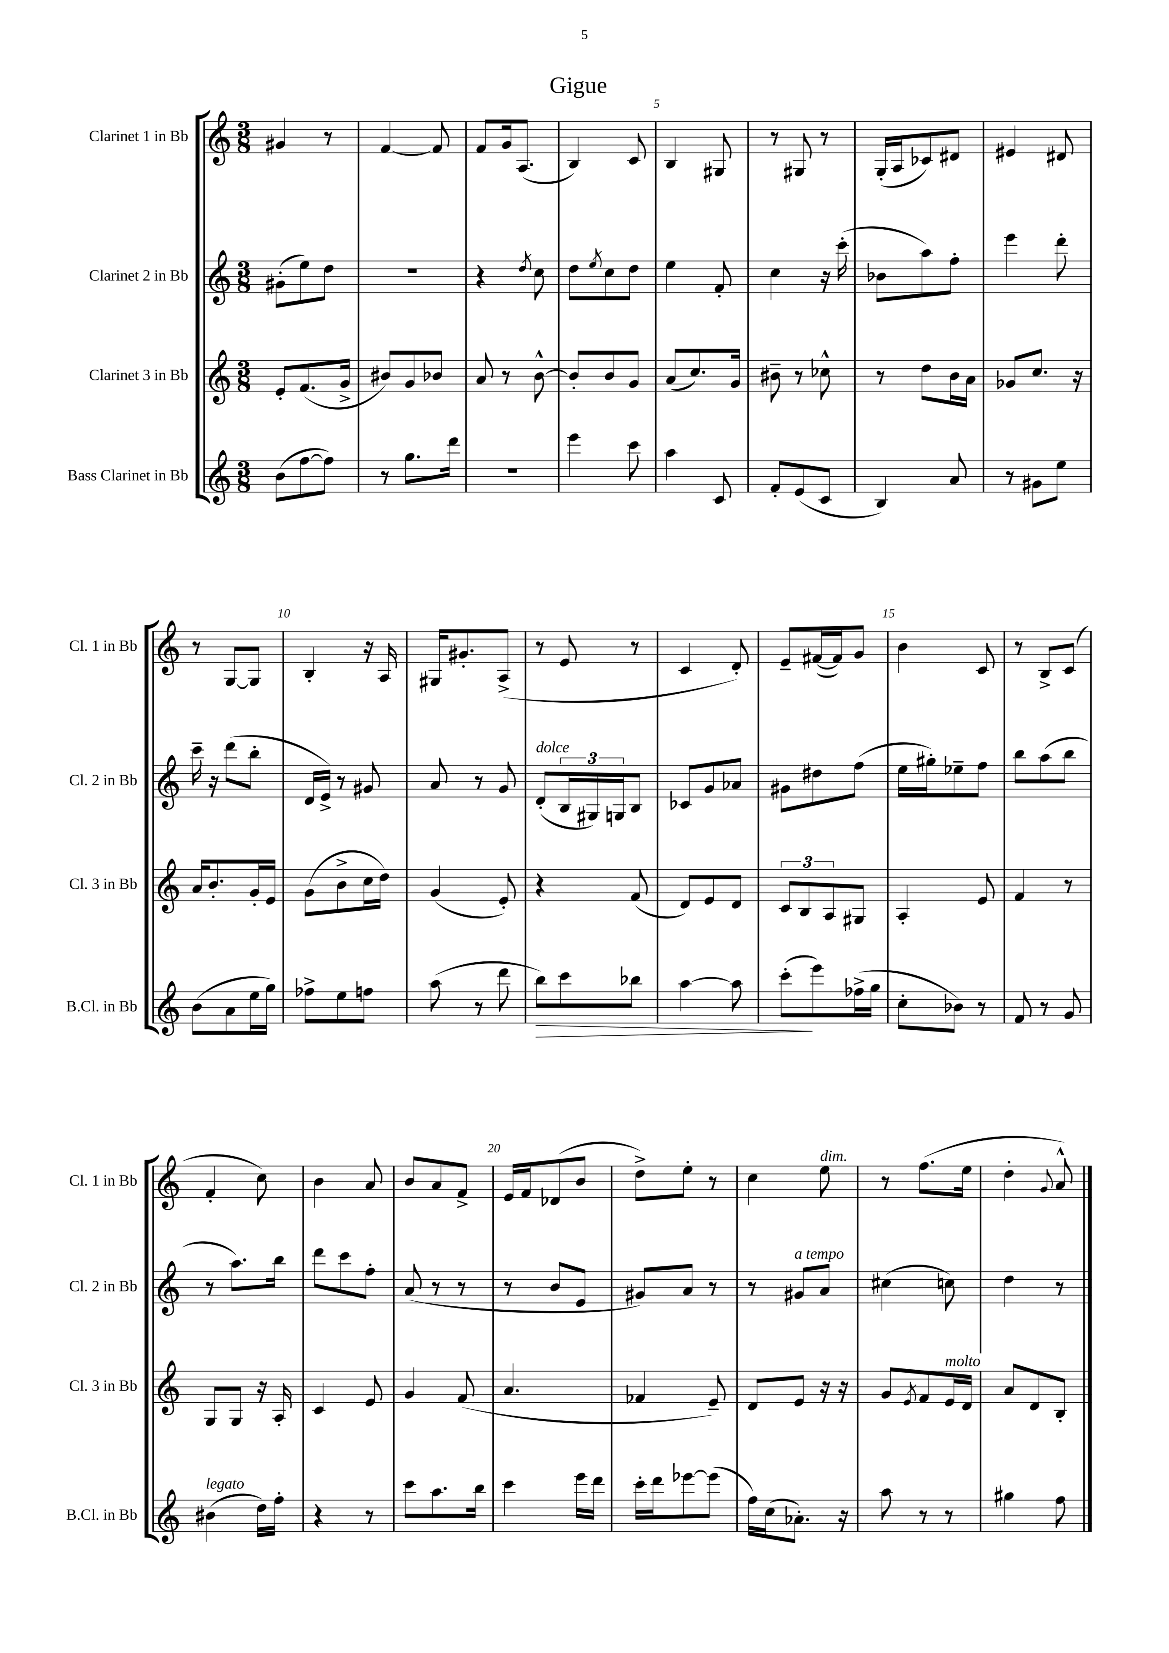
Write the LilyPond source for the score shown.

\header { title = "Gigue" }
<<
\new StaffGroup <<
\new Staff = "s0" \with { instrumentName = "Clarinet 1 in Bb" shortInstrumentName = "Cl. 1 in Bb" } {
    \clef treble \key c \major \numericTimeSignature \time 3/8
    gis'4 r8 |
    f'4~ f'8 |
    f'8 g'16 a8.( |
    b4) c'8 |
    b4 gis8 |
    r8 gis8 r8 |
    g16-.( a16 ces'8) dis'8 |
    eis'4 dis'8 |
    r8 g8~ g8 |
    b4-. r16 a16 |
    gis16 gis'8.-. a8->( |
    r8 e'8 r8 |
    c'4 d'8-.) |
    e'8-- fis'16~( fis'16) g'8 |
    b'4 c'8 |
    r8 b8-> c'8( |
    f'4-. c''8) |
    b'4 a'8 |
    b'8 a'8 f'8-> |
    e'16 f'16 des'8( b'8 |
    d''8->) e''8-. r8 |
    c''4 e''8^\markup { \italic "dim." } |
    r8 f''8.( e''16 |
    d''4-. \appoggiatura { g'8 } a'8-^) \bar "|." |
}
\new Staff = "s1" \with { instrumentName = "Clarinet 2 in Bb" shortInstrumentName = "Cl. 2 in Bb" } {
    \clef treble \key c \major \numericTimeSignature \time 3/8
    gis'8-.( e''8) d''8 |
    R4. |
    r4 \acciaccatura { d''8 } c''8 |
    d''8 \acciaccatura { e''8 } c''8 d''8 |
    e''4 f'8-. |
    c''4 r16 c'''16-.( |
    bes'8 a''8) f''8-. |
    e'''4 d'''8-. |
    c'''16-- r16 d'''8( b''8-. |
    d'16 e'16->) r8 gis'8 |
    a'8 r8 g'8 |
    d'8-.^\markup { \italic "dolce" }( \tuplet 3/2 { b16 gis16) g16 } b8 |
    ces'8 g'8 aes'8 |
    gis'8 dis''8 f''8( |
    e''16 gis''16-.) ees''8-- f''8 |
    b''8 a''8( b''8 |
    r8 a''8.) b''16 |
    d'''8 c'''8 f''8-. |
    a'8( r8 r8 |
    r8 b'8 e'8 |
    gis'8) a'8 r8 |
    r8 gis'8^\markup { \italic "a tempo" } a'8 |
    cis''4( c''8) |
    d''4 r8 \bar "|." |
}
\new Staff = "s2" \with { instrumentName = "Clarinet 3 in Bb" shortInstrumentName = "Cl. 3 in Bb" } {
    \clef treble \key c \major \numericTimeSignature \time 3/8
    e'8-. f'8.( g'16-> |
    bis'8) g'8 bes'8 |
    a'8 r8 b'8~-^ |
    b'8-. b'8 g'8 |
    a'8( c''8.) g'16 |
    bis'8-- r8 ces''8-^ |
    r8 d''8 b'16 a'16 |
    ges'8 c''8. r16 |
    a'16 b'8.-. g'16-. e'16 |
    g'8( b'8-> c''16 d''16) |
    g'4( e'8-.) |
    r4 f'8( |
    d'8) e'8 d'8 |
    \tuplet 3/2 { c'8 b8 a8 } gis8 |
    a4-. e'8 |
    f'4 r8 |
    g8 g8 r16 a16-. |
    c'4 e'8 |
    g'4 f'8( |
    a'4. |
    fes'4 e'8--) |
    d'8 e'8 r16 r16 |
    g'8 \acciaccatura { e'8 } f'8 e'16^\markup { \italic "molto" } d'16 |
    a'8 d'8 b8-. \bar "|." |
}
\new Staff = "s3" \with { instrumentName = "Bass Clarinet in Bb" shortInstrumentName = "B.Cl. in Bb" } {
    \clef treble \key c \major \numericTimeSignature \time 3/8
    b'8( f''8~ f''8) |
    r8 g''8. d'''16 |
    R4. |
    e'''4 c'''8 |
    a''4 c'8 |
    f'8-. e'8( c'8 |
    b4) a'8 |
    r8 gis'8 e''8 |
    b'8( a'8 e''16 g''16) |
    fes''8-> e''8 f''8 |
    a''8( r8 d'''8 |
    b''8\>) c'''8 bes''8 |
    a''4~ a''8 |
    c'''8-.\!( e'''8) fes''16->( g''16 |
    c''8-. bes'8) r8 |
    f'8 r8 g'8 |
    bis'4^\markup { \italic "legato" }( d''16) f''16-. |
    r4 r8 |
    c'''8 a''8. b''16 |
    c'''4 e'''16 d'''16 |
    c'''16-. d'''16 ees'''8~ ees'''8( |
    f''16) c''16( aes'8.-.) r16 |
    a''8 r8 r8 |
    gis''4 f''8 \bar "|." |
}
>>
>>
\layout { \context { \Score \override BarNumber.break-visibility = ##(#f #t #t) barNumberVisibility = #(every-nth-bar-number-visible 5) } }
